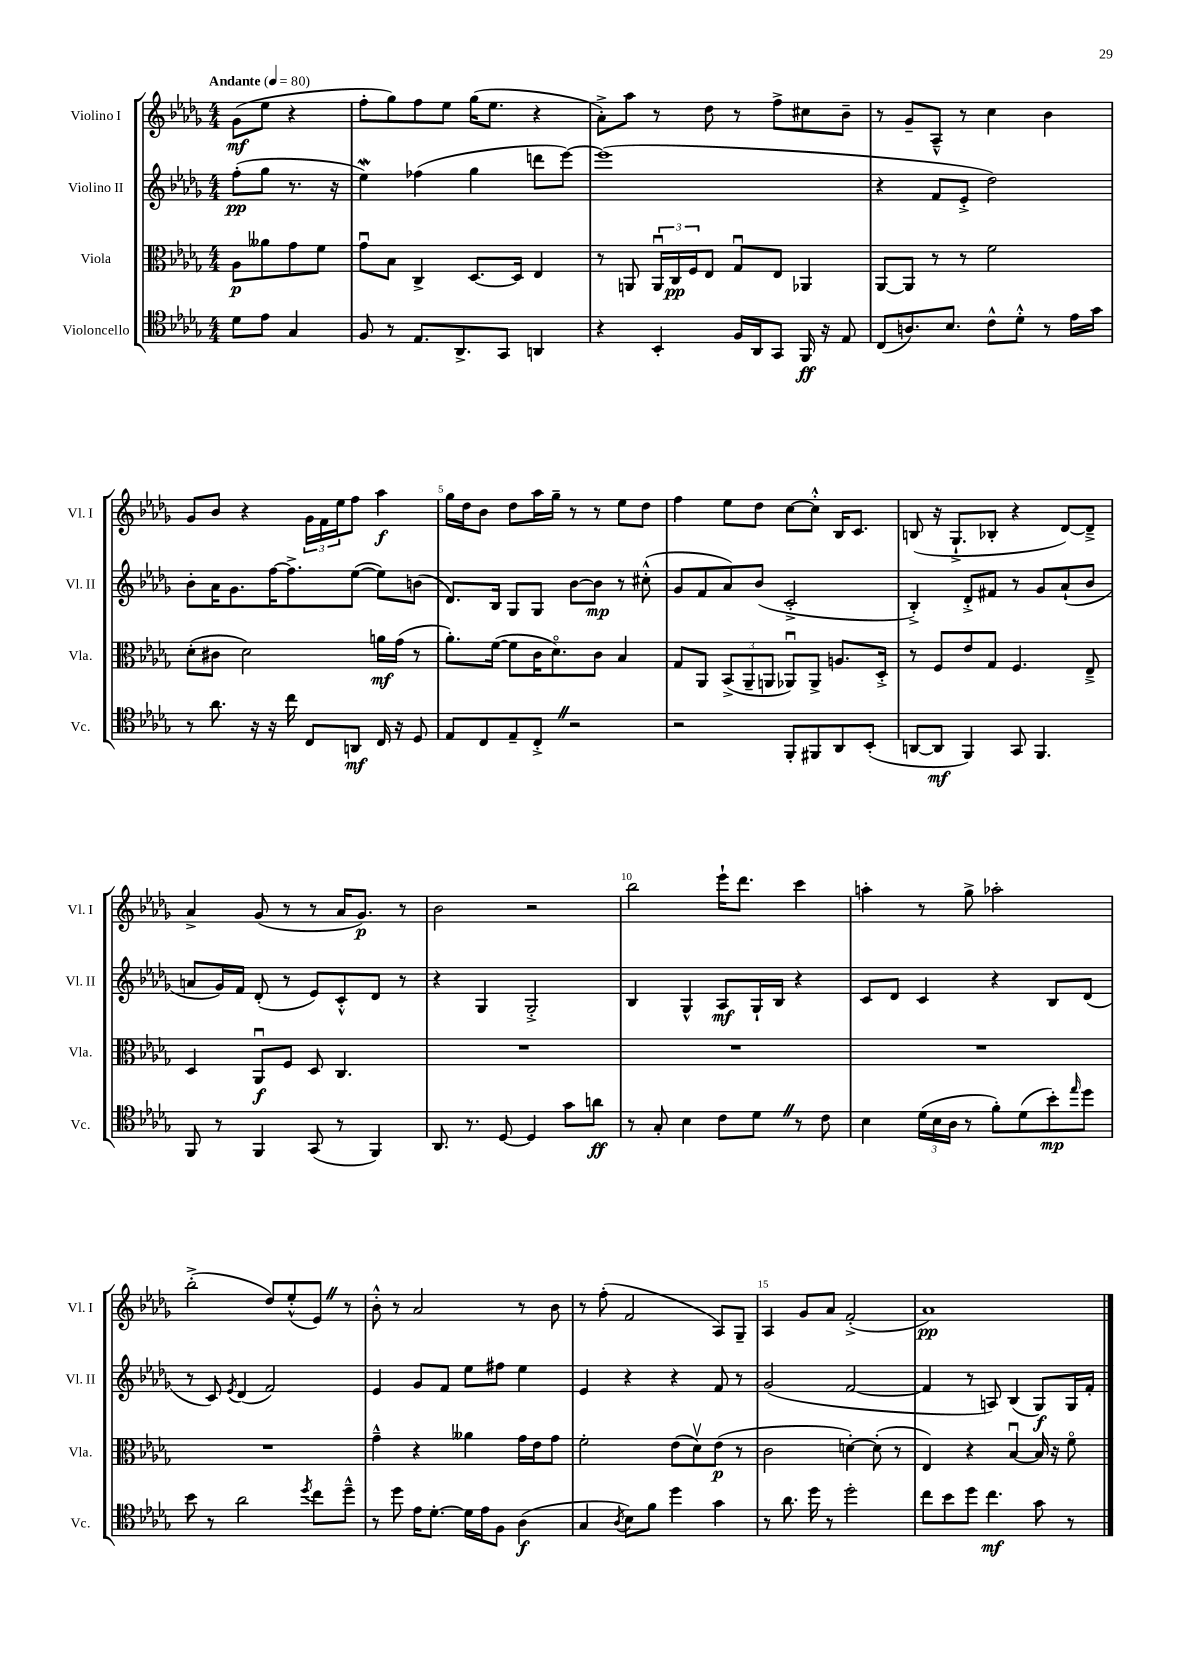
<<
\new StaffGroup <<
\new Staff = "s0" \with { instrumentName = "Violino I" shortInstrumentName = "Vl. I" } {
    \clef treble \key des \major \numericTimeSignature \time 4/4 \partial 2 \tempo "Andante" 4 = 80
    ges'8\mf( ees''8 r4 |
    f''8-. ges''8) f''8 ees''8 ges''16( ees''8. r4 |
    aes'8-.->) aes''8 r8 des''8 r8 f''8-> cis''8 bes'8-- |
    r8 ges'8-- aes8---^ r8 c''4 bes'4 |
    ges'8 bes'8 r4 \tuplet 3/2 { ges'16 f'16 ees''16 } f''8 aes''4\f |
    ges''16 des''16 bes'8 des''8 aes''16 ges''16-- r8 r8 ees''8 des''8 |
    f''4 ees''8 des''8 c''8~ c''8-.-^ bes16 c'8. |
    b8( r16 ges8.-!-> bes8-. r4 des'8~) des'8---> |
    aes'4-> ges'8( r8 r8 aes'16 ges'8.\p) r8 |
    bes'2 r2 |
    bes''2 ees'''16-! des'''8. c'''4 |
    a''4-. r8 ges''8-> aes''2-. |
    bes''2-.->( des''8) ees''8-.-^( ees'8) \once \override BreathingSign.text = \markup { \musicglyph "scripts.caesura.straight" } \breathe r8 |
    bes'8-.-^ r8 aes'2 r8 bes'8 |
    r8 f''8-.( f'2 aes8) ges8-- |
    aes4 ges'8 aes'8 f'2-.->( |
    aes'1\pp) \bar "|." |
}
\new Staff = "s1" \with { instrumentName = "Violino II" shortInstrumentName = "Vl. II" } {
    \clef treble \key des \major \numericTimeSignature \time 4/4 \partial 2
    f''8-.\pp( ges''8 r8. r16 |
    ees''4\mordent) fes''4( ges''4 d'''8 ees'''8~) |
    ees'''1( |
    r4 f'8 ees'8-.-> des''2) |
    bes'8-. aes'16 ges'8. f''16~ f''8.-> ees''8~( ees''8) b'8( |
    des'8.) bes16 ges8 ges8 bes'8~ bes'8\mp r8 cis''8-.-^( |
    ges'8 f'8 aes'8) bes'8( c'2-.-> |
    bes4-.->) des'8-.-> fis'8 r8 ges'8 aes'8-!( bes'8 |
    a'8 ges'16) f'16 des'8-.( r8 ees'8) c'8-.-^ des'8 r8 |
    r4 ges4 ges2-.-> |
    bes4 ges4-^ aes8\mf ges16-! bes16 r4 |
    c'8 des'8 c'4 r4 bes8 des'8( |
    r8 c'8) \acciaccatura { ees'8 } des'4( f'2) |
    ees'4 ges'8 f'8 ees''8 fis''8 ees''4 |
    ees'4 r4 r4 f'8 r8 |
    ges'2( f'2~ |
    f'4 r8 a8) bes4( ges8\f) ges16 f'16-. \bar "|." |
}
\new Staff = "s2" \with { instrumentName = "Viola" shortInstrumentName = "Vla." } {
    \clef alto \key des \major \numericTimeSignature \time 4/4 \partial 2
    aes8\p aeses'8 ges'8 f'8 |
    ges'8\downbow bes8 c4-> des8.~ des16 ees4 |
    r8 a,8 \tuplet 3/2 { a,16\downbow c16\pp f16 } ees8 ges8\downbow ees8 aes,4 |
    aes,8~ aes,8 r8 r8 f'2 |
    des'8-.( cis'8 des'2) a'16\mf ges'16( r8 |
    aes'8.-.) f'16~( f'8 c'16 des'8.\flageolet) c'8 bes4 |
    ges8 aes,8 \tuplet 3/2 { bes,8->( aes,8-- a,8 } aes,8\downbow) aes,8-> a8. des16-.-> |
    r8 f8 ees'8 ges8 f4. ees8---> |
    des4 aes,8\downbow\f f8 des8 c4. |
    R1 |
    R1 |
    R1 |
    R1 |
    ges'4---^ r4 aeses'4 ges'16 ees'16 ges'8 |
    f'2-. ees'8( des'8\upbow) ees'8\p( r8 |
    c'2 d'4~-.) d'8-.( r8 |
    ees4) r4 bes4~\downbow bes16 r16 f'8\flageolet \bar "|." |
}
\new Staff = "s3" \with { instrumentName = "Violoncello" shortInstrumentName = "Vc." } {
    \clef tenor \key des \major \numericTimeSignature \time 4/4 \partial 2
    des'8 ees'8 ges4 |
    f8 r8 ees8. aes,8.-> ges,8 a,4 |
    r4 bes,4-. f16 aes,16 ges,8 f,16\ff r16 ees8 |
    c8( a8.) bes8. c'8-^ des'8-.-^ r8 ees'16 ges'16 |
    r8 aes'8. r16 r16 c''16 c8 a,8\mf c16 r16 des8 |
    ees8 c8 ees8-- c8-.-> \once \override BreathingSign.text = \markup { \musicglyph "scripts.caesura.straight" } \breathe r2 |
    r2 f,8-. fis,8 aes,8 bes,8-.( |
    a,8~ a,8\mf f,4) ges,8 f,4. |
    f,8 r8 f,4 ges,8( r8 f,4) |
    aes,8. r8. des8~ des4 ges'8 a'8\ff |
    r8 ges8-. bes4 c'8 des'8 \once \override BreathingSign.text = \markup { \musicglyph "scripts.caesura.straight" } \breathe r8 c'8 |
    bes4 \tuplet 3/2 { des'16( bes16 aes16 } r8 f'8-.) des'8( bes'8-.\mp) \grace { ees''16 } des''8 |
    bes'8 r8 aes'2 \acciaccatura { des''8 } c''8 des''8---^ |
    r8 des''8 ees'16 des'8.~-. des'16 ees'16 f8 aes4\f( |
    ges4 \acciaccatura { aes8 } bes8) f'8 des''4 ges'4 |
    r8 aes'8. des''16 r8 des''2-. |
    c''8 bes'8 des''8 c''4.\mf ges'8 r8 \bar "|." |
}
>>
>>
\layout { \context { \Score \override BarNumber.break-visibility = ##(#f #t #t) barNumberVisibility = #(every-nth-bar-number-visible 5) } }
